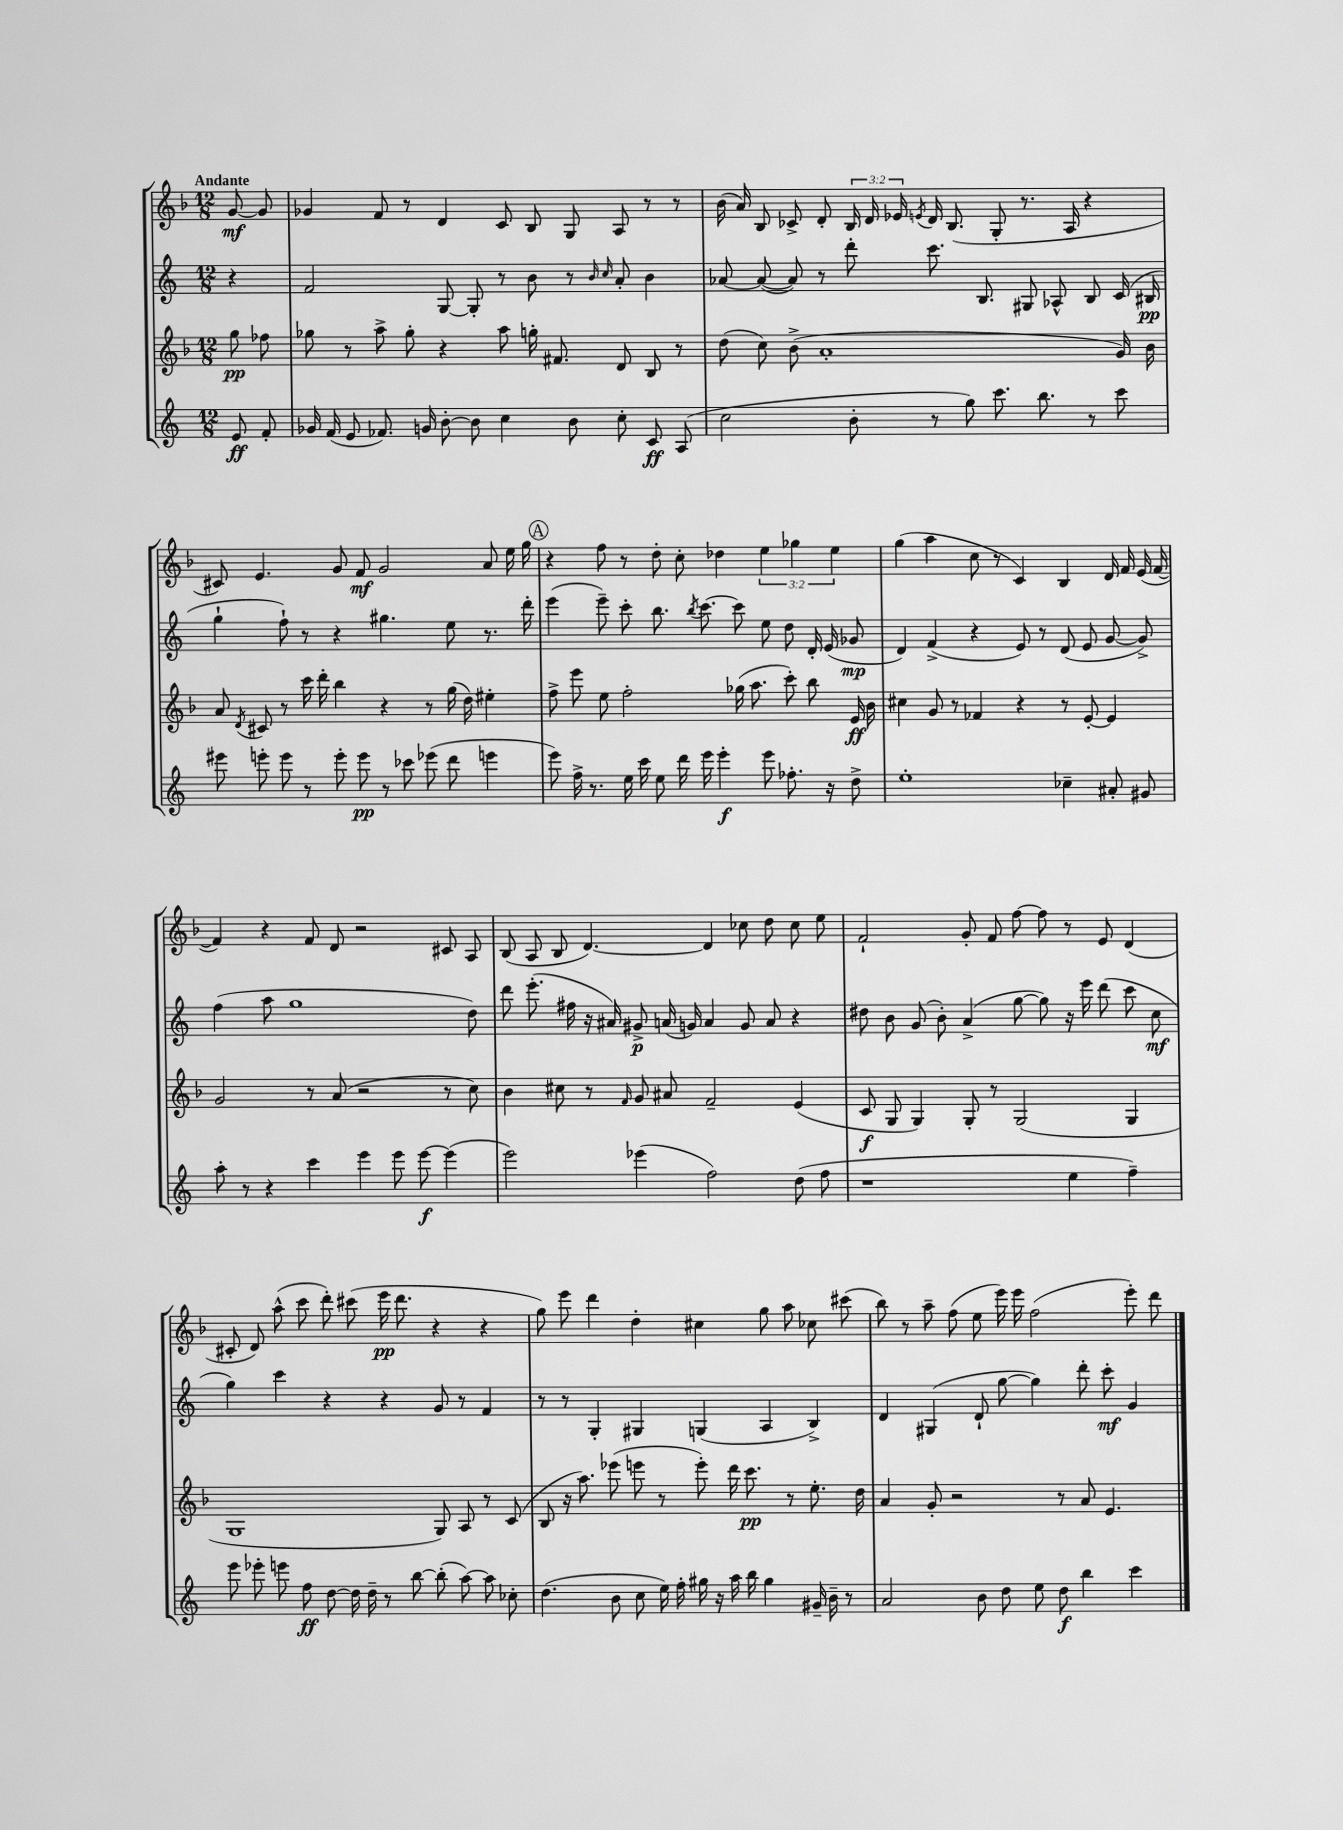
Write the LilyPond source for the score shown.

<<
\new StaffGroup <<
\new Staff = "s0" {
    \clef treble \key f \major \numericTimeSignature \time 12/8 \override Staff.TupletNumber.text = #tuplet-number::calc-fraction-text \partial 4 \tempo "Andante"
    \autoBeamOff g'8~\mf g'8 |
    ges'4 f'8 r8 d'4 c'8 bes8 g8 a8 r8 r8 |
    bes'16( a'16) bes8 ces'8-> d'8-. \tuplet 3/2 { bes16 d'16 ees'16 } \acciaccatura { e'8 } d'16 bes8.( g8-. r8. a16 r4 |
    cis'8) e'4. g'8 f'8\mf g'2 a'8 e''16 g''16 |
    \mark \markup { \circle "A" } r4 f''8 r8 d''8-. c''8-. des''4 \tuplet 3/2 { e''4 ges''4 e''4 } |
    g''4( a''4 c''8 r8 c'4) bes4 d'16 f'16 e'16( f'16~ |
    f'4) r4 f'8 d'8 r2 cis'8 a8 |
    bes8( a8 bes8 d'4.~) d'4 ces''8 d''8 ces''8 e''8 |
    f'2-! g'8-. f'8 f''8~ f''8 r8 e'8 d'4( |
    cis'8-. d'8) a''8-^( c'''8 d'''8-.) cis'''8( e'''16\pp d'''8. r4 r4 |
    g''8) e'''8 d'''4 d''4-. cis''4 g''8 a''8 ces''8 cis'''8( |
    bes''8) r8 a''8-- f''8( e''8 e'''16) e'''16 f''2( e'''8-.) d'''8 \bar "|." |
}
\new Staff = "s1" {
    \clef treble \key c \major \numericTimeSignature \time 12/8 \partial 4
    \autoBeamOff r4 |
    f'2 g8~ g8-. r8 b'8 r8 \grace { b'16 c''16 } a'8-. b'4 |
    aes'8~ aes'8~( aes'8) r8 d'''8-. c'''8. b8. gis8 aes8-^ b8 c'16( bis16\pp |
    g''4-! f''8-!) r8 r4 gis''4. e''8 r8. d'''16-. |
    \mark \markup { \circle "A" } e'''4( e'''8--) c'''8-. b''8. \acciaccatura { b''8 } c'''8.~ c'''8 e''8 d''8 d'16-. e'16( ges'8\mp |
    d'4) f'4->( r4 e'8) r8 d'8( e'8 g'8~ g'8->) |
    f''4( a''8 g''1 d''8) |
    d'''8 e'''8.-.( fis''16 r16 ais'16) gis'8->\p a'16( g'16) a'4 g'8 a'8 r4 |
    dis''8 b'8 g'8( b'8-.) a'4->( g''8~ g''8) r16 e'''16 d'''8( c'''8 c''8\mf |
    g''4) c'''4 r4 r4 g'8 r8 f'4 |
    r8 r8 g4-. gis4 g4( a4 b4->) |
    d'4 gis4( d'8-! g''8~ g''4) d'''8-. c'''8-.\mf g'4 \bar "|." |
}
\new Staff = "s2" {
    \clef treble \key f \major \numericTimeSignature \time 12/8 \partial 4
    \autoBeamOff g''8\pp fes''8 |
    ges''8 r8 a''8-> ges''8-. r4 a''8 g''16-. fis'8. d'8 bes8 r8 |
    d''8( c''8) bes'8->( a'1-. g'16) bes'16 |
    a'8 \acciaccatura { d'8 } cis'8 r8 c'''16 d'''16-. bes''4 r4 r8 g''16( d''16) eis''4-. |
    \mark \markup { \circle "A" } f''8-> e'''8 e''8 f''2-. ges''16( a''8. c'''8-.) bes''8 e'16\ff bes'16 |
    cis''4 g'8 r8 fes'4 r4 r8 e'8~-. e'4 |
    g'2 r8 a'8( r2 r8 c''8) |
    bes'4 cis''8 r8 \grace { f'16 } g'8 ais'8 f'2-- e'4( |
    c'8\f g8 g4) g8-. r8 g2( g4 |
    g1 g8) a8 r8 c'8( |
    bes8 r16 a''8.) ees'''8( e'''8 r8 e'''8-.) d'''16 c'''8.\pp r8 e''8.-. d''16 |
    a'4 g'8-. r2 r8 a'8 e'4. \bar "|." |
}
\new Staff = "s3" {
    \clef treble \key c \major \numericTimeSignature \time 12/8 \partial 4
    \autoBeamOff e'8\ff f'8-. |
    ges'16 f'16( e'8 fes'8.) g'16 b'8~-. b'8 c''4 b'8 c''8-. c'8\ff a8( |
    c''2 b'8-. r8 g''8) c'''8. b''8. r8 c'''8 |
    eis'''8 e'''8-. e'''8 r8 e'''8-. e'''8\pp r8 ces'''8 ees'''8( d'''8 e'''4 |
    \mark \markup { \circle "A" } e'''8) f''16-> r8. e''16 c'''16 e''8 d'''16 e'''16 e'''4-.\f e'''8 fes''8.-. r16 d''8-> |
    e''1-. ces''4-- ais'8-. gis'8 |
    a''8-. r8 r4 c'''4 e'''4 e'''8 e'''8~\f e'''4( |
    e'''2) ees'''4( f''2) d''8( f''8 |
    r1 e''4 f''4--) |
    e'''8 ees'''8-. e'''8 f''8\ff d''8~ d''16 d''16-- r8 b''8~ b''8-.( a''8~) a''8 ces''8-. |
    d''4.( b'8 c''8 e''16) f''16-. gis''16 r16 a''16 b''16 gis''4 gis'16-- b'16-- r8 |
    a'2 b'8 d''8 e''8 d''8\f b''4 c'''4 \bar "|." |
}
>>
>>
\layout { \context { \Score \remove "Bar_number_engraver" } }
